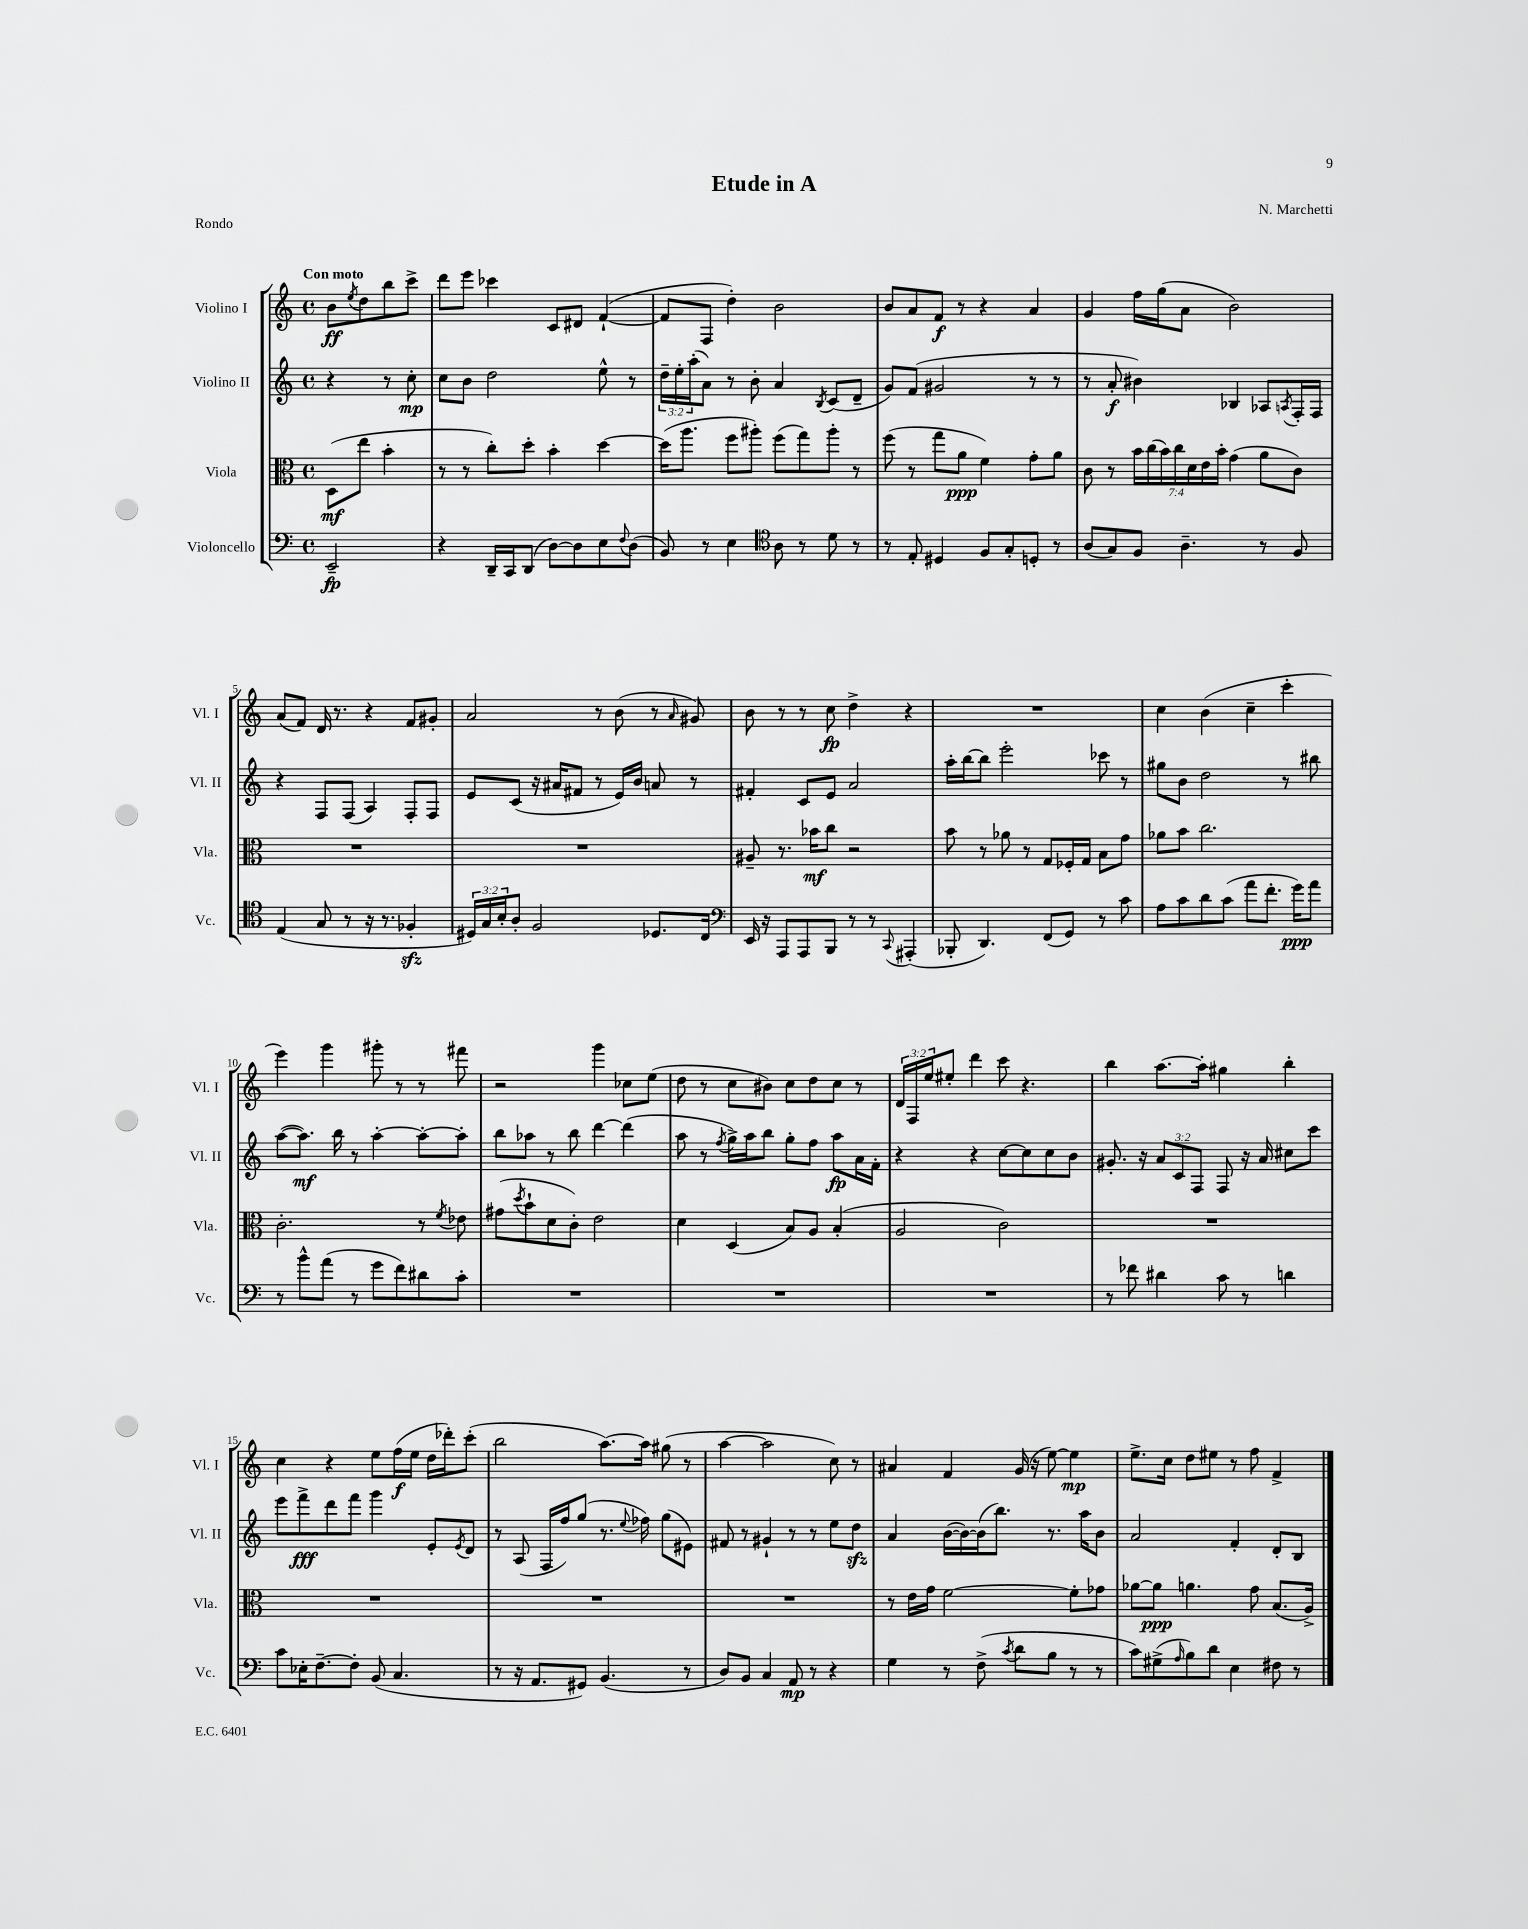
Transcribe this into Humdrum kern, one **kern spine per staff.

**kern	**kern	**kern	**kern
*staff4	*staff3	*staff2	*staff1
*clefF4	*clefC3	*clefG2	*clefG2
*k[]	*k[]	*k[]	*k[]
*M4/4	*M4/4	*M4/4	*M4/4
*met(c)	*met(c)	*met(c)	*met(c)
2EE~/	(8D\L	4r	8b\L
.	.	.	8qee/
.	8ee\J	.	8dd\
.	4b'\	8r	8bb\
.	.	8cc'\	8ccc^\J
=	=	=	=
4r	8r	8cc\L	8ddd\L
.	8r	8b\J	8eee\J
16DD~/LL	8cc'\L)	2dd\	4ccc-\
16CC/J	.	.	.
(8DD/J	8dd'\J	.	.
[8D\L)	4b'\	.	8c/L
8D\]	.	.	8d#/J
8E\	[4dd\	8ee^^\	([4f`/
8qqF/	.	.	.
(8D\J	.	8r	.
=	=	=	=
8BB/)	(16dd\]LK	24dd~\LL	8f/]L
.	.	24ee'\	.
.	8.aa\J	.	.
.	.	(24aa'\J	.
8r	.	8a\J)	8F/J
4E\	8ff\L	8r	4dd'\)
.	8aa#'\J)	8b'\	.
*clefC4	*	*	*
8A\	(8ff\L	4a/	2b\
8r	8gg\)	.	.
.	.	8qB/	.
8d\	8aa#'\J	(8c/L	.
8r	8r	8d~/J	.
=	=	=	=
8r	(8ff\	8g/L)	8b/L
8E'/	8r	(8f/J	8a/
4D#/	8gg\L	2g#/	8f/J
.	8a\J	.	8r
8F/L	4f\)	.	4r
8G'/	.	.	.
8D'/J	8g'\L	8r	4a/
8r	8a\J	8r	.
=	=	=	=
(8A/L	8c\	8r	4g/
8G/)	8r	8a'/	.
8F/J	28b\LL	4b#\)	16ff\LL
.	(28cc\	.	.
.	.	.	(16gg\J
.	28b\)	.	.
.	28cc\	.	.
4.A~\	.	.	8a\J
.	28d\	.	.
.	28e\	.	.
.	28b'\JJ	.	.
.	(4g\	4B-/	2b\)
8r	8a\L	8A-/L	.
.	.	8qA/	.
8F/	8c\J)	16F'/L	.
.	.	16F/JJ	.
=	=	=	=
(4E/	1r	4r	(8a/L
.	.	.	8f/J)
8G/	.	8F/L	16d/
.	.	.	8.r
8r	.	(8F/J	.
16r	.	4A/)	4r
8.r	.	.	.
4F-'/	.	8F'/L	8f/L
.	.	8F/J	8g#'/J
=	=	=	=
24D#/LL)	1r	8e/L	2a/
24G/	.	.	.
24B'/J	.	.	.
8A'/J	.	(8c/J	.
2F/	.	16r	.
.	.	16a#/LK	.
.	.	8f#/J	.
.	.	8r	8r
.	.	16e/LL)	(8b\
.	.	16b/JJ	.
8.D-/L	.	8a/	8r
.	.	.	16qqa/
.	.	8r	8g#/)
16C/Jk	.	.	.
=	=	=	=
*clefF4	*	*	*
16EE/	8A#~/	4f#'/	8b\
16r	.	.	.
8AAA/L	8.r	.	8r
8AAA/	.	8c/L	8r
.	16b-\LK	.	.
8BBB/J	8cc\J	8e/J	8cc\
8r	2r	2a/	4dd^\
8r	.	.	.
8qqCC/	.	.	.
(4AAA#'/	.	.	4r
=	=	=	=
8BBB-'/	8b\	16aa'\LL	1r
.	.	[16bb\J	.
4.DD/)	8r	8bb\]J	.
.	8a-\	2eee'\	.
.	8r	.	.
(8FF/L	8G/L	.	.
8GG/J)	16F-'/L	.	.
.	16G/JJ	.	.
8r	8B\L	8ccc-\	.
8c\	8g\J	8r	.
=	=	=	=
8A\L	8a-\L	8gg#\L	4cc\
8c\	8b\J	8b\J	.
8d\	2.cc\	2dd\	(4b\
(8c\J	.	.	.
8a\L	.	.	4cc~\
8.f'\J	.	.	.
.	.	8r	4ccc'\
16g\LK)	.	.	.
8a\J	.	8bb#\	.
=	=	=	=
8r	2.c'\	([8aa\L	4eee\)
8b^^\L	.	8.aa\]J)	.
(8a\J	.	.	4ggg\
.	.	16bb\	.
8r	.	8r	.
8g\L	.	[4aa'\	8ggg#'\
8f\)	.	.	8r
8d#\	8r	8aa'\_L	8r
.	8qf/	.	.
8c'\J	8e-\	8aa'\]J	8fff#\
=	=	=	=
1r	(8g#\L	8bb\L	2r
.	8qdd/	.	.
.	8b`\	8aa-\J	.
.	8d\	8r	.
.	8c'\J)	8bb\	.
.	2e\	[4ddd\	4ggg\
.	.	(4ddd\]	8cc-\L
.	.	.	(8ee\J
=	=	=	=
1r	4d\	8aa\	8dd\
.	.	8r	8r
.	.	8qff/	.
.	(4D/	16gg^\LL)	8cc\L
.	.	16aa\J	.
.	.	8bb\J	8b#\J)
.	8B/L)	8gg'\L	8cc\L
.	8A/J	8ff\J	8dd\
.	(4B'/	8aa\L	8cc\J
.	.	16a\L	8r
.	.	16f'\JJ	.
=	=	=	=
1r	2A/	4r	24d/LL
.	.	.	24F/
.	.	.	24ee/J
.	.	.	8ee#'/J
.	.	4r	4ddd\
.	2c\)	[8cc\L	8ccc\
.	.	8cc\]	4.r
.	.	8cc\	.
.	.	8b\J	.
=	=	=	=
8r	1r	8.g#'/	4bb\
8f-\	.	.	.
.	.	16r	.
4d#\	.	12a/L	[8.aa\L
.	.	12c/	.
.	.	12F/J	.
.	.	.	16aa'\]Jk
8c\	.	8F/	4gg#\
8r	.	16r	.
.	.	16a/	.
4d\	.	8cc#\L	4bb'\
.	.	8ccc\J	.
=	=	=	=
8c\L	1r	8eee\L	4cc\
16E-'\K	.	8fff^\	.
[8.F~\	.	.	.
.	.	8ddd\	4r
8F'\]J	.	8fff\J	.
(8BB/	.	4ggg\	8ee\L
4.C/	.	.	(16ff\L
.	.	.	16ee\JJ
.	.	8e'/L	16dd\LL
.	.	.	16ddd-'\J)
.	.	8qe/	.
.	.	8d/J	(8ccc'\J
=	=	=	=
8r	1r	8r	2bb\
16r	.	(8A/	.
8.AA/L	.	.	.
.	.	16F/LL	.
.	.	16ff/J)	.
8GG#/J)	.	(8gg/J	.
(4.BB/	.	8.r	[8.aa\L)
.	.	8qqee/	.
.	.	16ff-\)	16aa\]Jk
.	.	(8gg\L	(8gg#\
8r	.	8e#\J)	8r
=	=	=	=
8D/L)	1r	8f#/	[4aa\
8BB/J	.	8r	.
4C/	.	4g#`/	2aa\]
8AA/	.	8r	.
8r	.	8r	.
4r	.	8ee\L	8cc\)
.	.	8dd\J	8r
=	=	=	=
4G\	8r	4a/	4a#/
.	16e\LL	.	.
.	16g\JJ	.	.
8r	[2f\	([16b\LL	4f/
.	.	16b\_)	.
(8F^\	.	(16b\]J	.
.	.	8.bb\J)	.
8qc/	.	.	.
8d\L	.	.	(16g/
.	.	.	16r
8B\J	.	8.r	[8ee\)
8r	8f'\]L	.	4ee\]
.	.	16aa\LK	.
8r	8g-\J	8b\J	.
=	=	=	=
8c\L)	[8a-\L	2a/	8.ee^\L
(8G#^\	8a-\]J	.	.
.	.	.	16cc\Jk
16qqA/	.	.	.
8B\)	4.a\	.	8dd\L
8d\J	.	.	8ee#\J
4E\	.	4f'/	8r
.	8g\	.	8ff\
8F#\	(8.B/L	8d'/L	4f^/
8r	.	8B/J	.
.	16A^/Jk)	.	.
==	==	==	==
*-	*-	*-	*-
